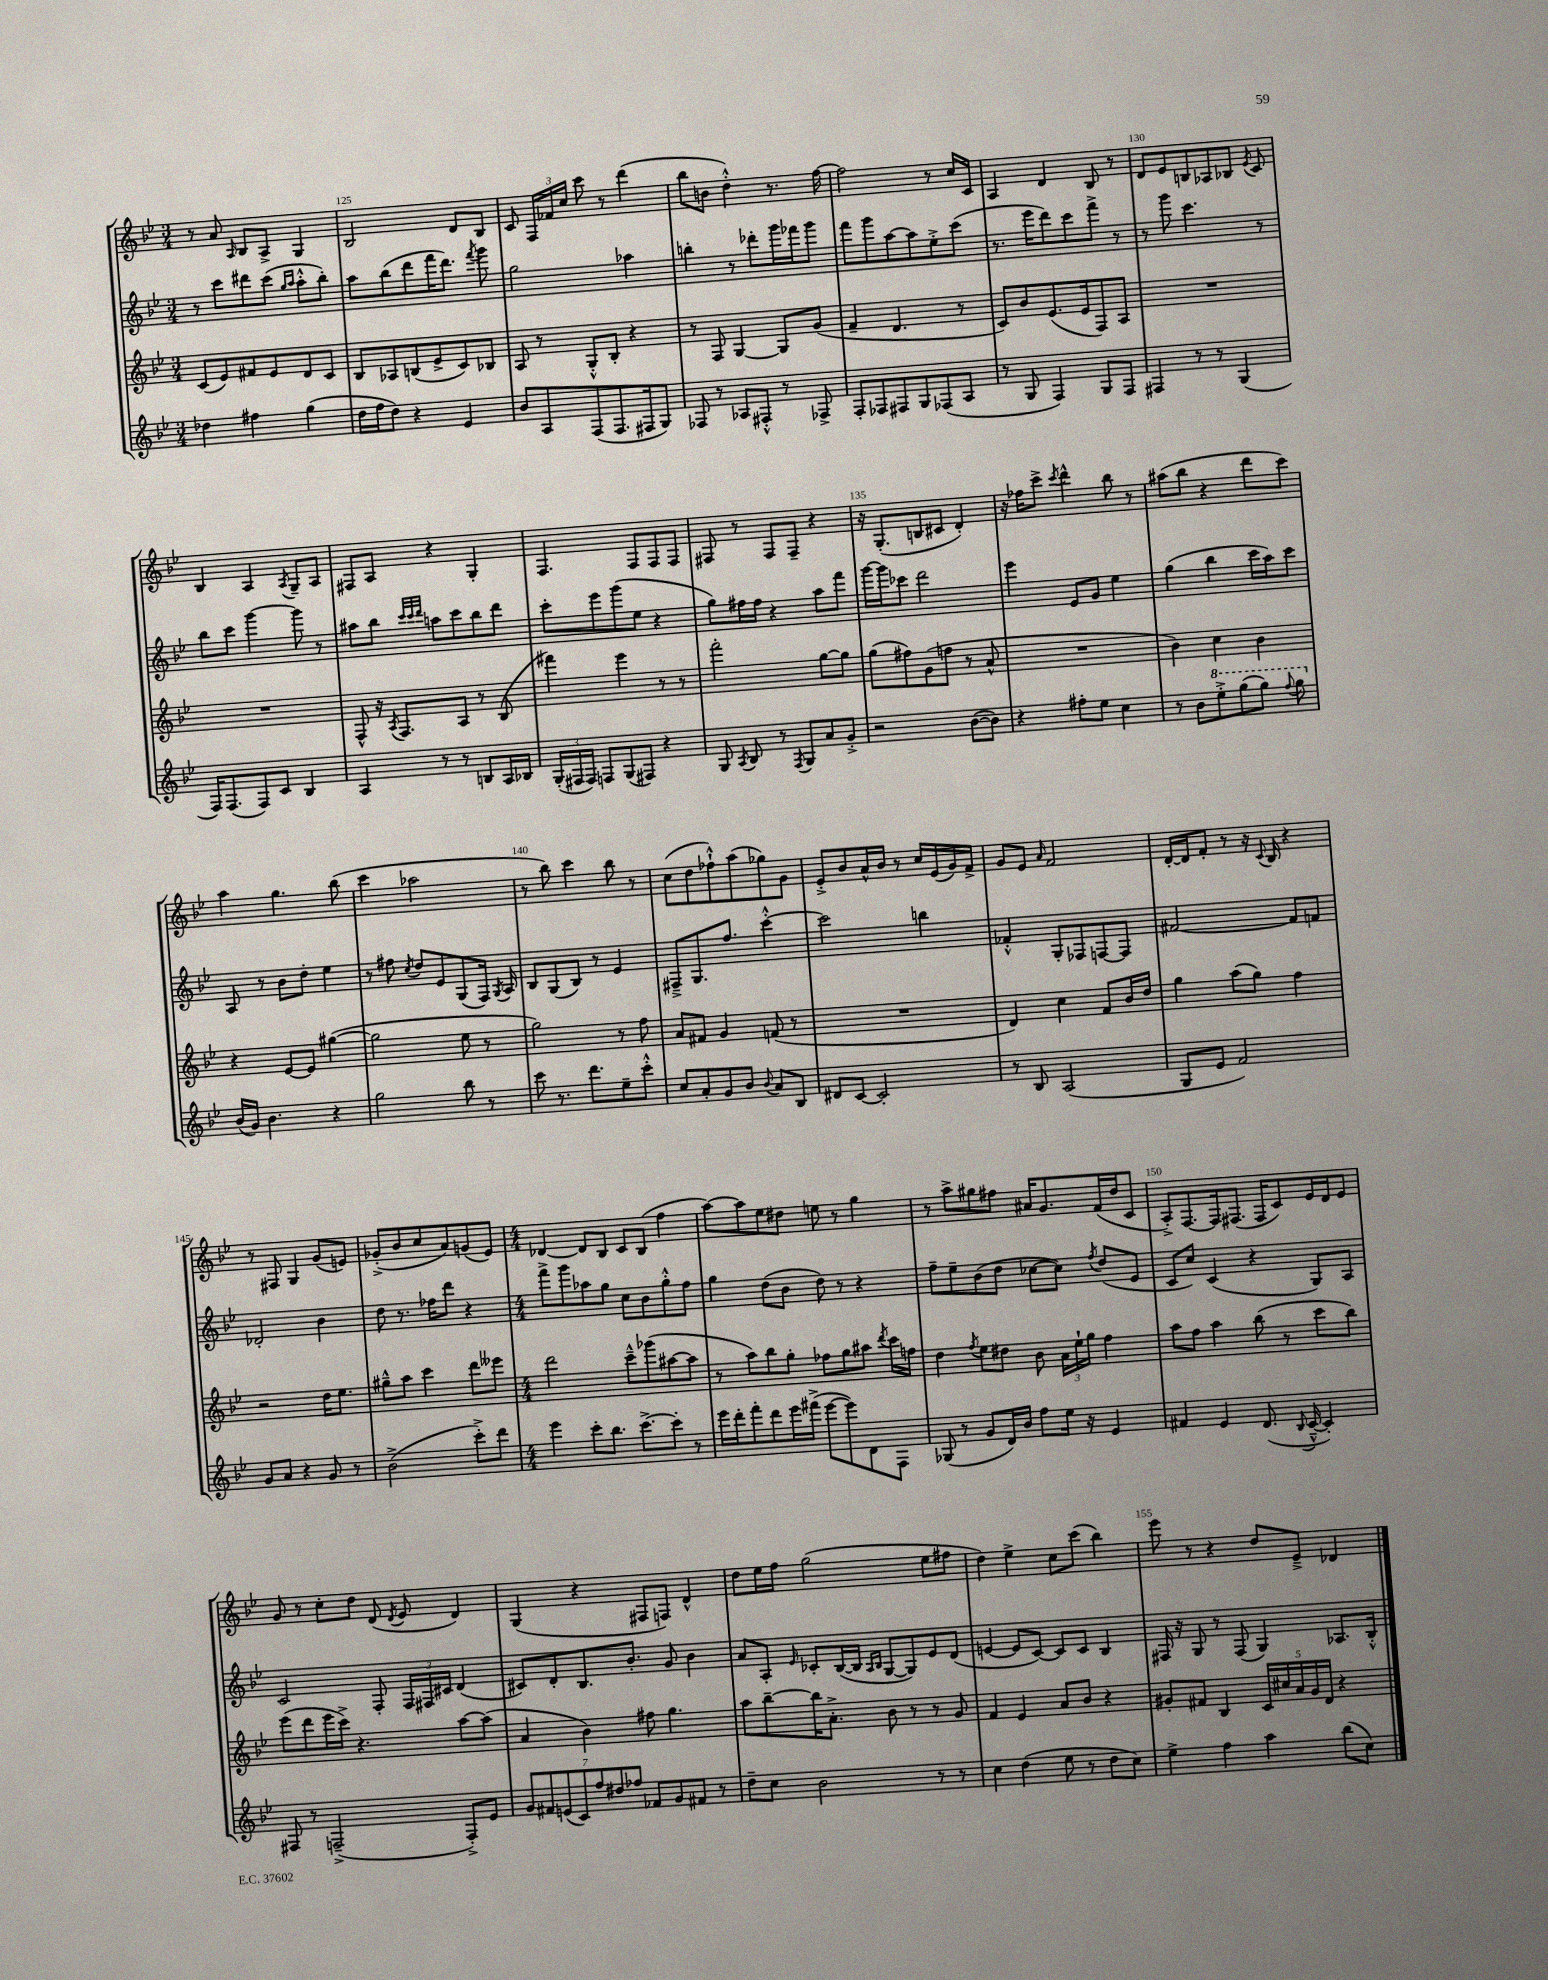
<<
\new StaffGroup <<
\new Staff = "s0" {
    \clef treble \key bes \major \numericTimeSignature \time 3/4
    \autoBeamOff r8 a'8 \grace { a16 } bes8[ a8]-> g4 |
    bes2 d'8[ bes8] |
    c'8 \tuplet 3/2 { f16[ fes'16 c''16] } c'''8 r8 d'''4( |
    bes''8[ b'8] d''4-.-^) r8. f''16~ |
    f''2 r8 c''16[ c'16] |
    a4 d'4 bes8 r8 |
    d'8[ ees'8 b8 aes8 bes8] \acciaccatura { ees'8 } c'8 |
    bes4 a4 \acciaccatura { a8 } g8[-- a8] |
    fis8[ a8] r4 g4-. |
    f4. f8[ f8 f8] |
    fis8 r8 fis8[ fis8]-- r4 |
    r16 g8.[-.( b8 cis'8] d'4-.) |
    r16 fes''16[ c'''8]-> \acciaccatura { c'''8 } d'''4-^ bes''8 r8 |
    ais''8[( bes''8] r4 d'''8[ c'''8]) |
    a''4 g''4. bes''8( |
    c'''4 aes''2 |
    r8 bes''8) c'''4 bes''8 r8 |
    c''8[( d''8 fes''8-!-^) a''8( ges''8) g'8] |
    ees'8[-.-> bes'8 a'16-^ bes'16] r8 c''16[ ees'16( g'16) f'16]-> |
    g'8[ ees'8] \grace { a'16 } f'2 |
    d'16[~-. d'16 f'8]-. r8 r16 \appoggiatura { c'8 } bes16 r4 |
    r8 fis8 g4 g'8[( e'8]) |
    ges'8[-.->( bes'8 c''8 a'8) g'8( ees'8]) |
    \numericTimeSignature \time 4/4 des'4~ des'8[ bes8] c'8[ bes8]( f''4 |
    a''8[~) a''8 ees''8 dis''8] e''8 r8 g''4 |
    r8 a''8[-> gis''8 fis''8] ais'16[ g'8. f'16( d''16 c'8] |
    a8[-.->) f8.~ f16 fis8.]( fis16[ c'8) ees'16 d'16 ees'8] |
    g'8 r8 c''8[-. d''8] d'8( \acciaccatura { d'8 } ees'8 d'4) |
    g4( r4 fis8[ f8]) d'4-^ |
    d''8[ ees''16 f''16] g''2( ees''8[ fis''8] |
    d''4) ees''4-> c''8[ c'''8]( bes''4) |
    ees'''8 r8 r4 d''8[ ees'8]---> des'4 \bar "|." |
}
\new Staff = "s1" {
    \clef treble \key bes \major \numericTimeSignature \time 3/4
    \autoBeamOff r8 c'''8[ dis'''8 c'''8]( \grace { g''16[ a''16] } a''8[-.-^ bes''8]-.) |
    a''8[ bes''8( d'''8 f'''16 d'''8.]) \acciaccatura { f'''8 } g'''8 |
    g''2 aes''4 |
    b''4-. r8 des'''8[-. g'''16 fes'''16 g'''8] |
    f'''8[ g'''8 a''8~ a''8 ees''8-.-> c'''8]( |
    r8. ees'''16[ d'''8) c'''8 f'''8]-> r8 |
    r8 g'''8 c'''4. r8 |
    bes''8[ c'''8] g'''4~ g'''8 r8 |
    ais''8[ bes''8] \grace { c'''32[ c'''32 d'''32] } a''8[ c'''8 bes''8 d'''8] |
    c'''8[-. ees'''8 g'''8( ees''8] r4 |
    g''8[) fis''16 fis''16] r4 a''8[ f'''8] |
    g'''16[~ g'''16 ces'''8] d'''2 |
    ees'''4 ees'8[ g'8] ees''4 |
    g''4( bes''4 c'''16[ a''16) c'''8] |
    a8 r8 bes'8[ d''8]-. ees''4 |
    r8 fis''8 \acciaccatura { c''8 } d''8[ ees'8 g8( f16]) \acciaccatura { g8 } a16 |
    bes8[ g8( bes8]) r8 ees'4 |
    fis8[---> g8. f''8.] c'''4~-.-^ |
    c'''2 b''4 |
    fes'4-.-^ g8[-. fes8 f8~ f8] |
    fis'2~ fis'8[ f'8] |
    des'2-. bes'4 |
    d''8 r8. fes''16[ d'''8] r4 |
    \numericTimeSignature \time 4/4 f'''8[-> g'''8 aes''8 g''8] c''8[ bes'8 g''8-.-^ f''8] |
    g''4 d''8[( bes'8] d''8) r8 r4 |
    f''8[-- ees''8-- bes'8( d''8] ces''8[~ ces''8]) \acciaccatura { f''8 } d''8[( ees'8] |
    c'8[ c''8]) c'4( r4 g8[) a8] |
    c'2 f8-. \tuplet 3/2 { f16[ fis16 cis'16] } d'4( |
    cis'8[) d'8-. bes8. bes'8.]-. g'8 bes'4 |
    a'8[ a8]-. \grace { ees'16 } ces'8[-. bes16~( bes16] \grace { a16[ bes16] } g8[~ g8) ees'8 d'8]( |
    e'4~ e'8[ c'8]~) c'8[ c'8] bes4 |
    fis16 r16 g8 r8 fis8( g4) aes8.[ bes16]-.-^ \bar "|." |
}
\new Staff = "s2" {
    \clef treble \key bes \major \numericTimeSignature \time 3/4
    \autoBeamOff c'8[( ees'8) fis'8 ees'8 d'8 c'8] |
    bes8[ aes8 b8( ees'8-> c'8) bes8] |
    a8 r8 g8[-.-^ bes8]-. r4 |
    r8 f8 g4~ g8[ g'8]( |
    f'4-- d'4. r8 |
    c'8[) bes'8 ees'8.( ees'16 f8) a8] |
    R2. |
    R2. |
    f8-^ r16 \acciaccatura { a8 } f8.[ a8] r8 bes8( |
    fis'''4) ees'''4 r8 r8 |
    f'''2-. g''8[~ g''8] |
    g''8[( fis''8) g'8( f''8] r8 a'8-^ |
    R2. |
    bes'4) c''4 bes'4 |
    r4 ees'8[~ ees'8] gis''4~( |
    gis''2 ees''8 r8 |
    g''2) r8 f''8 |
    a'8[ fis'8] g'4 f'8( r8 |
    R2. |
    d'4) c''4 f'8[ bes'16 d''16] |
    g''4 a''8[( g''8]) f''4 |
    r2 d''16[ ees''8.] |
    gis''8[---^ a''8] c'''4 d'''8[ eeses'''8] |
    \numericTimeSignature \time 4/4 d'''2 c'''8[---^ ges'''8( ais''8~ ais''8] |
    r8 a''8[) bes''8 g''8]-. fes''8[ g''8 ais''8] \acciaccatura { d'''8 } c'''16[ f''16] |
    d''4 \acciaccatura { f''8 } ees''8[ dis''8] bes'8 \tuplet 3/2 { a'16[ ees''16-! g''16] } f''4 |
    a''8[ f''8] a''4 bes''8( r8 c'''8[ bes''8]) |
    ees'''8[( d'''8 ees'''16 c'''16]->) r4. a''8[~ a''8]( |
    a'4 bes'4) fis''8 g''4. |
    a''8[ bes''8~-- bes''16 a'8.]-.-> bes'8 r8 r8 g'8 |
    f'4 ees'4 a'8[ bes'8] r4 |
    gis'8[-. fis'8] bes4 \tuplet 5/4 { c'16[ cis''16 a'16 gis'16 d'16] } r4 \bar "|." |
}
\new Staff = "s3" {
    \clef treble \key bes \major \numericTimeSignature \time 3/4
    \autoBeamOff des''4 fis''4 g''4( |
    d''16[ f''16 d''8]) r4 ees'4 |
    bes'8[ a8 f8( f8. fis16 g8]) |
    fes8 r8 aes8[ fis8]-.-^ r8 fes8-> |
    f8[-. fes8 fis8 g8 fes8( a8] |
    r8 g8 f4) g8[ f8] |
    fis4 r8 r8 g4( |
    f16[) f8.( f8) c'8] bes4 |
    a4 r8 r8 b8[ a16 bes16] |
    \tuplet 3/2 { g16[-.( fis16 fis16]) } f8[ g8( fis8]) r4 |
    g8 \acciaccatura { a8 } bes8 r8 \acciaccatura { f8 } g8[ a'8 g'8]-.-> |
    r2 bes'8[~( bes'8]) |
    r4 fis''8[-. ees''8] c''4 |
    r8 bes'8[ \ottava #1 ees'''8-.-> g'''8( g'''8]) \appoggiatura { f'''8 } g'''8 \ottava #0 |
    bes'16[( g'16]) bes'4. r4 |
    g''2 bes''8 r8 |
    c'''8 r8. d'''8.[ ees''8-- c'''8]-.-^ |
    c''8[ a'8-. g'8 bes'8] \appoggiatura { bes'8 } a'8[ bes8] |
    dis'8[ c'8]~ c'2-. |
    r8 bes8 a2( |
    g8[ ees'8] f'2) |
    g'8[ a'8] r4 g'8 r8 |
    bes'2->( c'''8[-.->) d'''8] |
    \numericTimeSignature \time 4/4 ees'''4 c'''8[-. bes''8.] c'''8.[~-> c'''8]-. r8 |
    ees'''16[ d'''16-. f'''8-. d'''8 ees'''16 fis'''16]->( ees'''8[~ ees'''8) d'8 f8] |
    ges8( r8 g'8[ d'16) bes'16] f''8[ ees''16] r16 ees'4 |
    fis'4 ees'4 d'8.( \appoggiatura { bes8 } c'16~---^ c'4-.) |
    fis8 r8 f2--->( f8[-.->) ees'8] |
    \tuplet 7/4 { g'8[ fis'8 e'8( c'8) f''8 dis''8 fes''8] } fes'8[ g'8 fis'8] r8 |
    d''8[-- c''8] bes'2 r8 r8 |
    c''4 d''4( ees''8 r8 d''8[ c''8]) |
    ees''4-> f''4 a''4 bes''8[( c''8]) \bar "|." |
}
>>
>>
\layout { \context { \Score currentBarNumber = #124 \override BarNumber.break-visibility = ##(#f #t #t) barNumberVisibility = #(every-nth-bar-number-visible 5) } }
